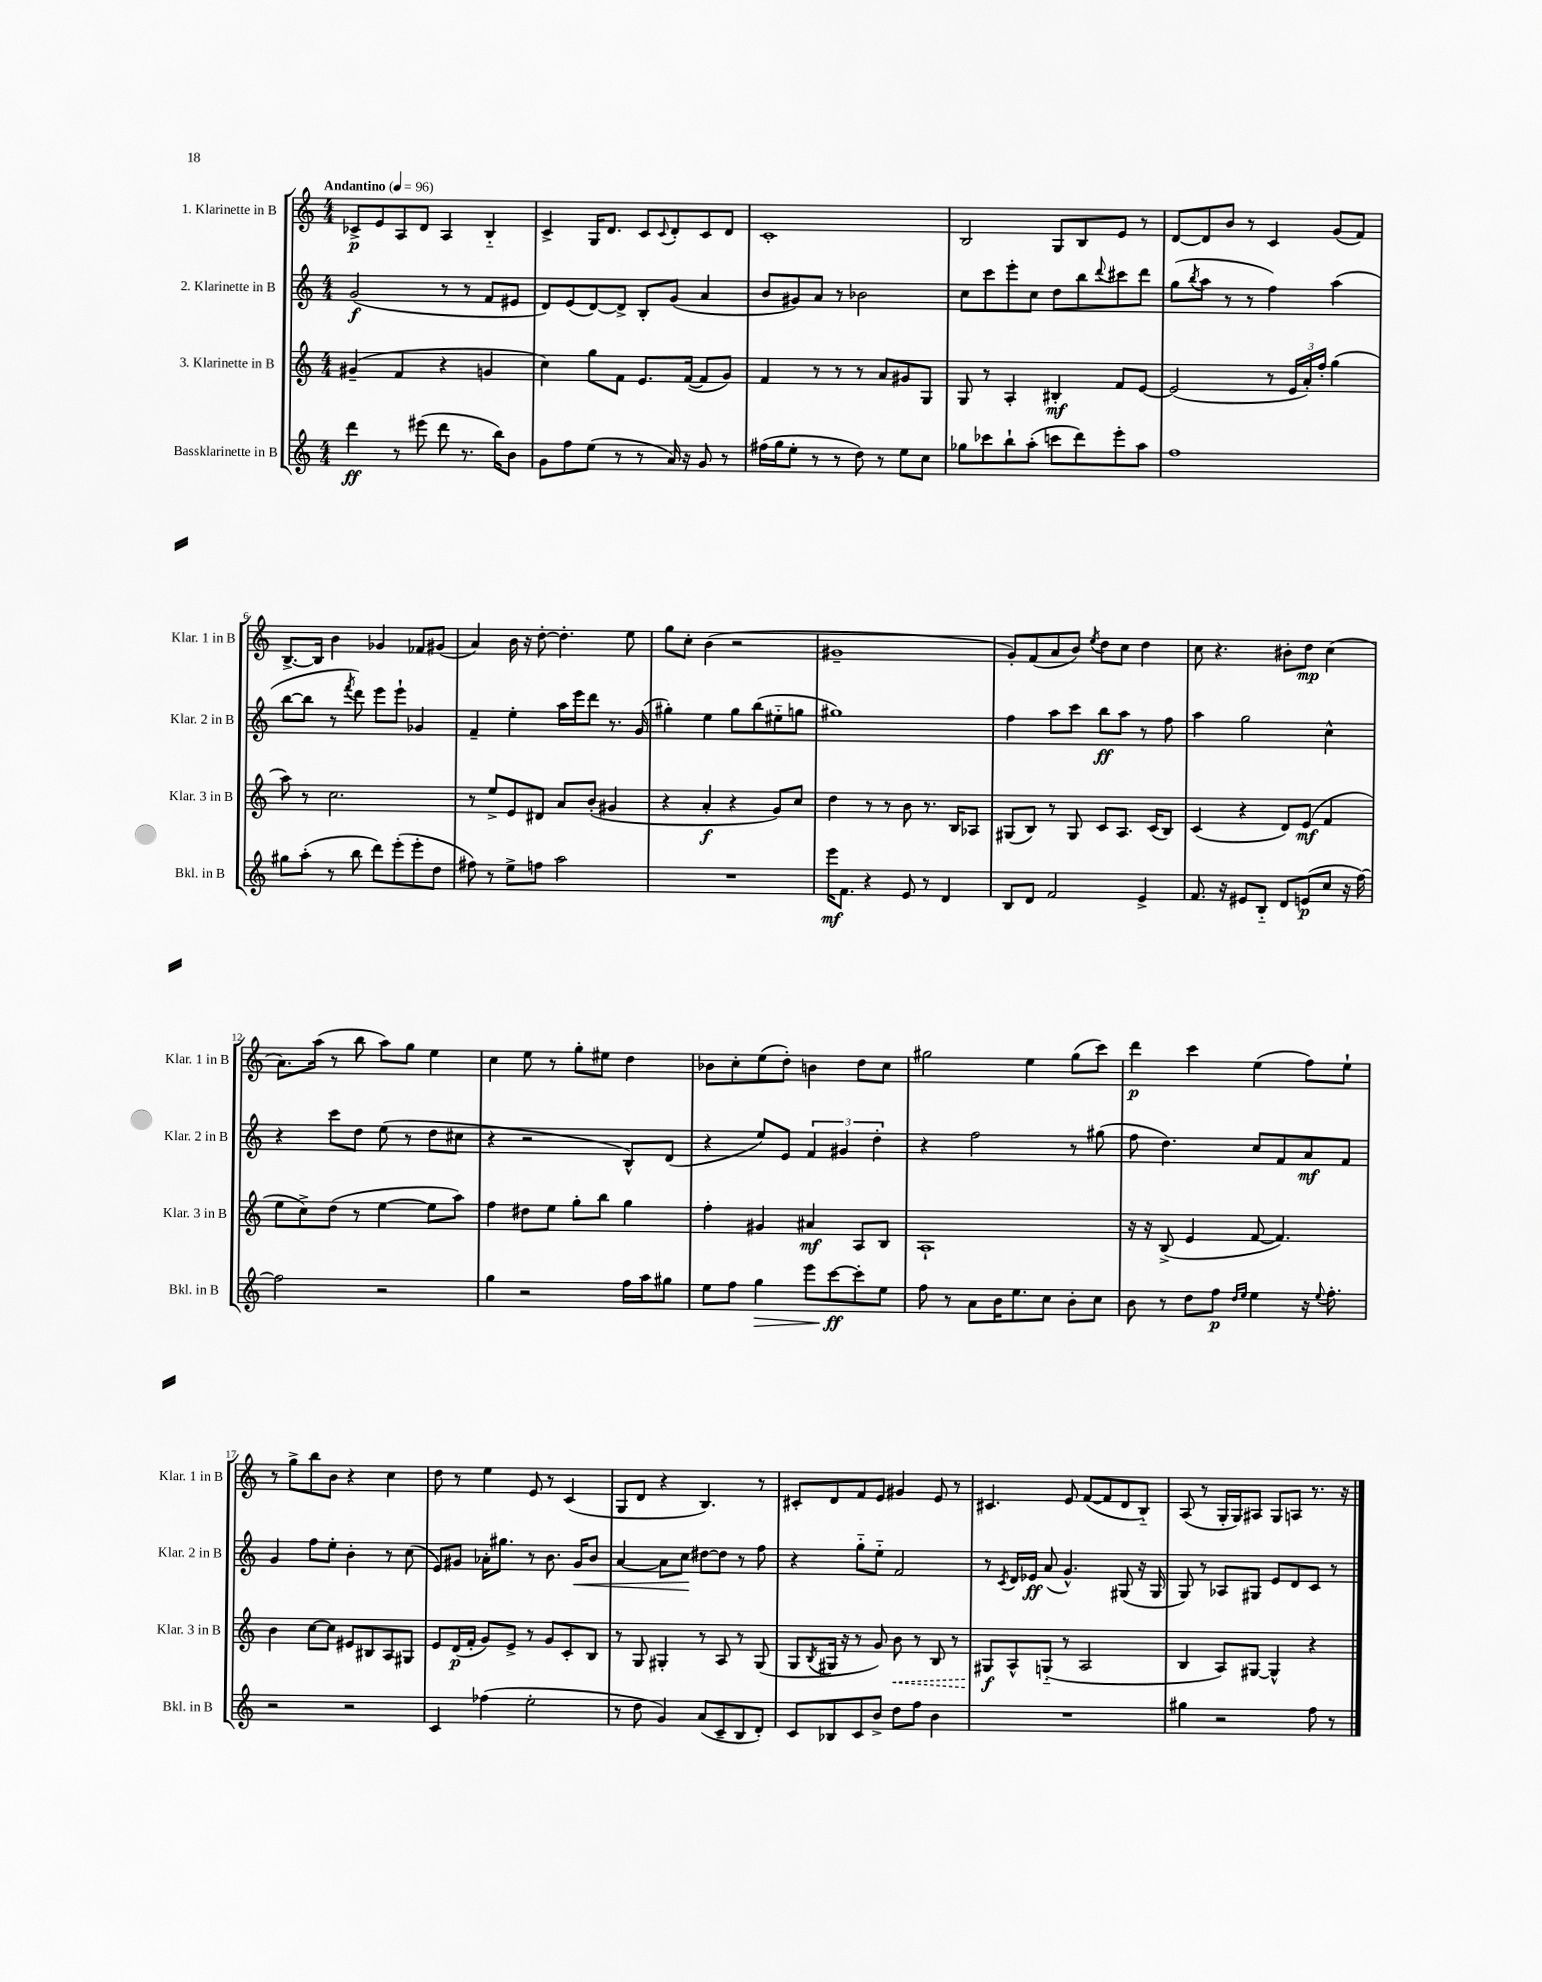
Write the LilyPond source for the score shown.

<<
\new StaffGroup <<
\new Staff = "s0" \with { instrumentName = "1. Klarinette in B" shortInstrumentName = "Klar. 1 in B" } {
    \clef treble \key c \major \numericTimeSignature \time 4/4 \tempo "Andantino" 4 = 96
    ces'8->\p e'8 a8 d'8 a4 b4-_ |
    c'4-> g16 d'8. c'8 \appoggiatura { c'8 } d'8-. c'8 d'8 |
    c'1-. |
    b2 g8 b8 e'8 r8 |
    d'8~ d'8 b'8 r8 c'4 g'8( f'8) |
    b8.~-> b16 b'4 ges'4 fes'8 gis'8( |
    a'4) b'16 r16 d''8~-. d''4.-. e''8 |
    g''8 c''8-. b'4( r2 |
    gis'1-- |
    g'8-.) f'8( a'8 b'8) \acciaccatura { e''8 } d''8 c''8 d''4 |
    c''8 r4. bis'8-. d''8\mp c''4( |
    a'8.) a''16( r8 b''8 a''8) g''8 e''4 |
    c''4 e''8 r8 g''8-. eis''8 d''4 |
    bes'8 c''8-. e''8( d''8-.) b'4 d''8 c''8 |
    gis''2 e''4 gis''8( c'''8) |
    d'''4\p c'''4 e''4( f''8) e''8-! |
    r8 g''8-> b''8 b'8 r4 c''4 |
    d''8 r8 e''4 e'8 r8 c'4( |
    g8 d'8 r4 b4.) r8 |
    cis'8-. d'8 f'8 e'8 gis'4 e'8 r8 |
    cis'4. e'8 f'8~( f'8 d'8 b8-_) |
    a8( r8 g16-. g16) ais8 g8 a8 r8. r16 \bar "|." |
}
\new Staff = "s1" \with { instrumentName = "2. Klarinette in B" shortInstrumentName = "Klar. 2 in B" } {
    \clef treble \key c \major \numericTimeSignature \time 4/4
    g'2\f( r8 r8 f'8 eis'8 |
    d'8) e'8( d'8~) d'8-> b8-. g'8( a'4 |
    b'8 gis'8) a'8 r8 bes'2 |
    c''8 c'''8 e'''8-. c''8 d''8 b''8 \appoggiatura { d'''8 } cis'''8 d'''8 |
    g''8( \acciaccatura { b''8 } a''8 r8 r8 f''4) a''4( |
    b''8~ b''8 r8 \acciaccatura { f'''8 } d'''8) e'''8 e'''8-! ges'4 |
    f'4-- e''4-. a''16 e'''16 d'''8 r8. g'16( |
    gis''4-.) e''4 gis''8 b''8( eis''8-_ g''8 |
    gis''1) |
    f''4 a''8 c'''8 b''8\ff a''8 r8 f''8 |
    a''4 g''2 c''4-^ |
    r4 c'''8 d''8 e''8( r8 d''8 cis''8 |
    r4 r2 b8-^) d'8( |
    r4 e''8) e'8 \tuplet 3/2 { f'4 gis'4 d''4-. } |
    r4 f''2 r8 gis''8( |
    f''8 d''4.) c''8 f'8 a'8\mf f'8 |
    g'4 f''8 e''8-. b'4-. r8 c''8( |
    e'8) gis'8 aes'16-. gis''8. r8 b'8. gis'16\< b'8 |
    a'4~ a'8 c''8\! dis''8~ dis''8 r8 f''8 |
    r4 g''8-_ e''8-_ f'2 |
    r8 \acciaccatura { c'8 } d'16 ees'16\ff a'8( g'4.-^) gis8( r16 gis16 |
    g8) r8 aes8 gis8 e'8 d'8 c'8 r8 \bar "|." |
}
\new Staff = "s2" \with { instrumentName = "3. Klarinette in B" shortInstrumentName = "Klar. 3 in B" } {
    \clef treble \key c \major \numericTimeSignature \time 4/4
    gis'4--( f'4 r4 g'4 |
    c''4) g''8 f'8 e'8. f'16~( f'8 g'8) |
    f'4 r8 r8 r8 a'8 gis'8 g8 |
    g8 r8 a4-. bis4-.\mf f'8 e'8~ |
    e'2( r8 \tuplet 3/2 { e'16 a'16-.) f''16-. } g''4( |
    a''8) r8 c''2. |
    r8 e''8-> e'8 dis'8 a'8 b'8-.( gis'4 |
    r4 a'4-.\f r4 g'8) c''8 |
    d''4 r8 r8 b'8 r8. b16 aes8 |
    gis8( b8) r8 gis8 c'8 a8. c'16( b8) |
    c'4( r4 d'8) e'8\mf( f'4 |
    e''8 c''8->) d''8( r8 e''4~ e''8 a''8) |
    f''4 dis''8 e''8 g''8-. b''8 g''4 |
    f''4-. gis'4 ais'4\mf a8 b8 |
    a1-! |
    r16 r16 b8->( e'4 f'8~ f'4.) |
    b'4 c''8~ c''8 eis'8 bis8 a8 gis8 |
    e'8 d'16\p( f'16-. g'8) e'8-> r8 g'8 c'8-. b8 |
    r8 g8 gis4-. r8 a8 r8 gis8( |
    g8 \acciaccatura { b8 } gis16 r16 r8 g'8) \once \override Hairpin.style = #'dashed-line b'8\< r8 b8 r8 |
    gis8\f\! a8-^ g8-_( r8 a2 |
    b4 a8) gis8~ gis4-^ r4 \bar "|." |
}
\new Staff = "s3" \with { instrumentName = "Bassklarinette in B" shortInstrumentName = "Bkl. in B" } {
    \clef treble \key c \major \numericTimeSignature \time 4/4
    d'''4\ff r8 eis'''8( d'''8 r8. b''16) b'8 |
    g'8 f''8 e''8( r8 r8 a'16) r16 g'8 r8 |
    fis''16( g''16 e''8-. r8 r8 d''8) r8 e''8 c''8 |
    ges''8 ces'''8 b''8-! a''8-.( c'''8 d'''8) e'''8-. a''8 |
    f''1 |
    gis''8 a''8-.( r8 b''8 d'''8) e'''8-.( e'''8-. d''8 |
    fis''8) r8 e''8-> f''8 a''2 |
    R1 |
    e'''16\mf f'8. r4 e'8 r8 d'4 |
    b8 d'8 f'2 e'4-> |
    f'8. r16 eis'8 b8-_ d'8 e'8\p( c''8 r16 f''16~) |
    f''2 r2 |
    g''4 r2 f''16 a''16 gis''8 |
    e''8 f''8 g''4\> e'''8 c'''8~\ff\! c'''8-. e''8 |
    f''8 r8 a'8 b'16 e''8. c''8 b'8-. c''8 |
    b'8 r8 d''8 f''8\p \grace { d''16 e''16 } e''4 r16 \appoggiatura { e''8 } f''8.-. |
    r2 r2 |
    c'4 fes''4( e''2-. |
    r8 d''8 g'4) a'8( c'8-- b8 d'8-.) |
    c'8 bes8 c'8 b'8-> d''8 f''8 b'4 |
    R1 |
    gis''4 r2 f''8 r8 \bar "|." |
}
>>
>>
